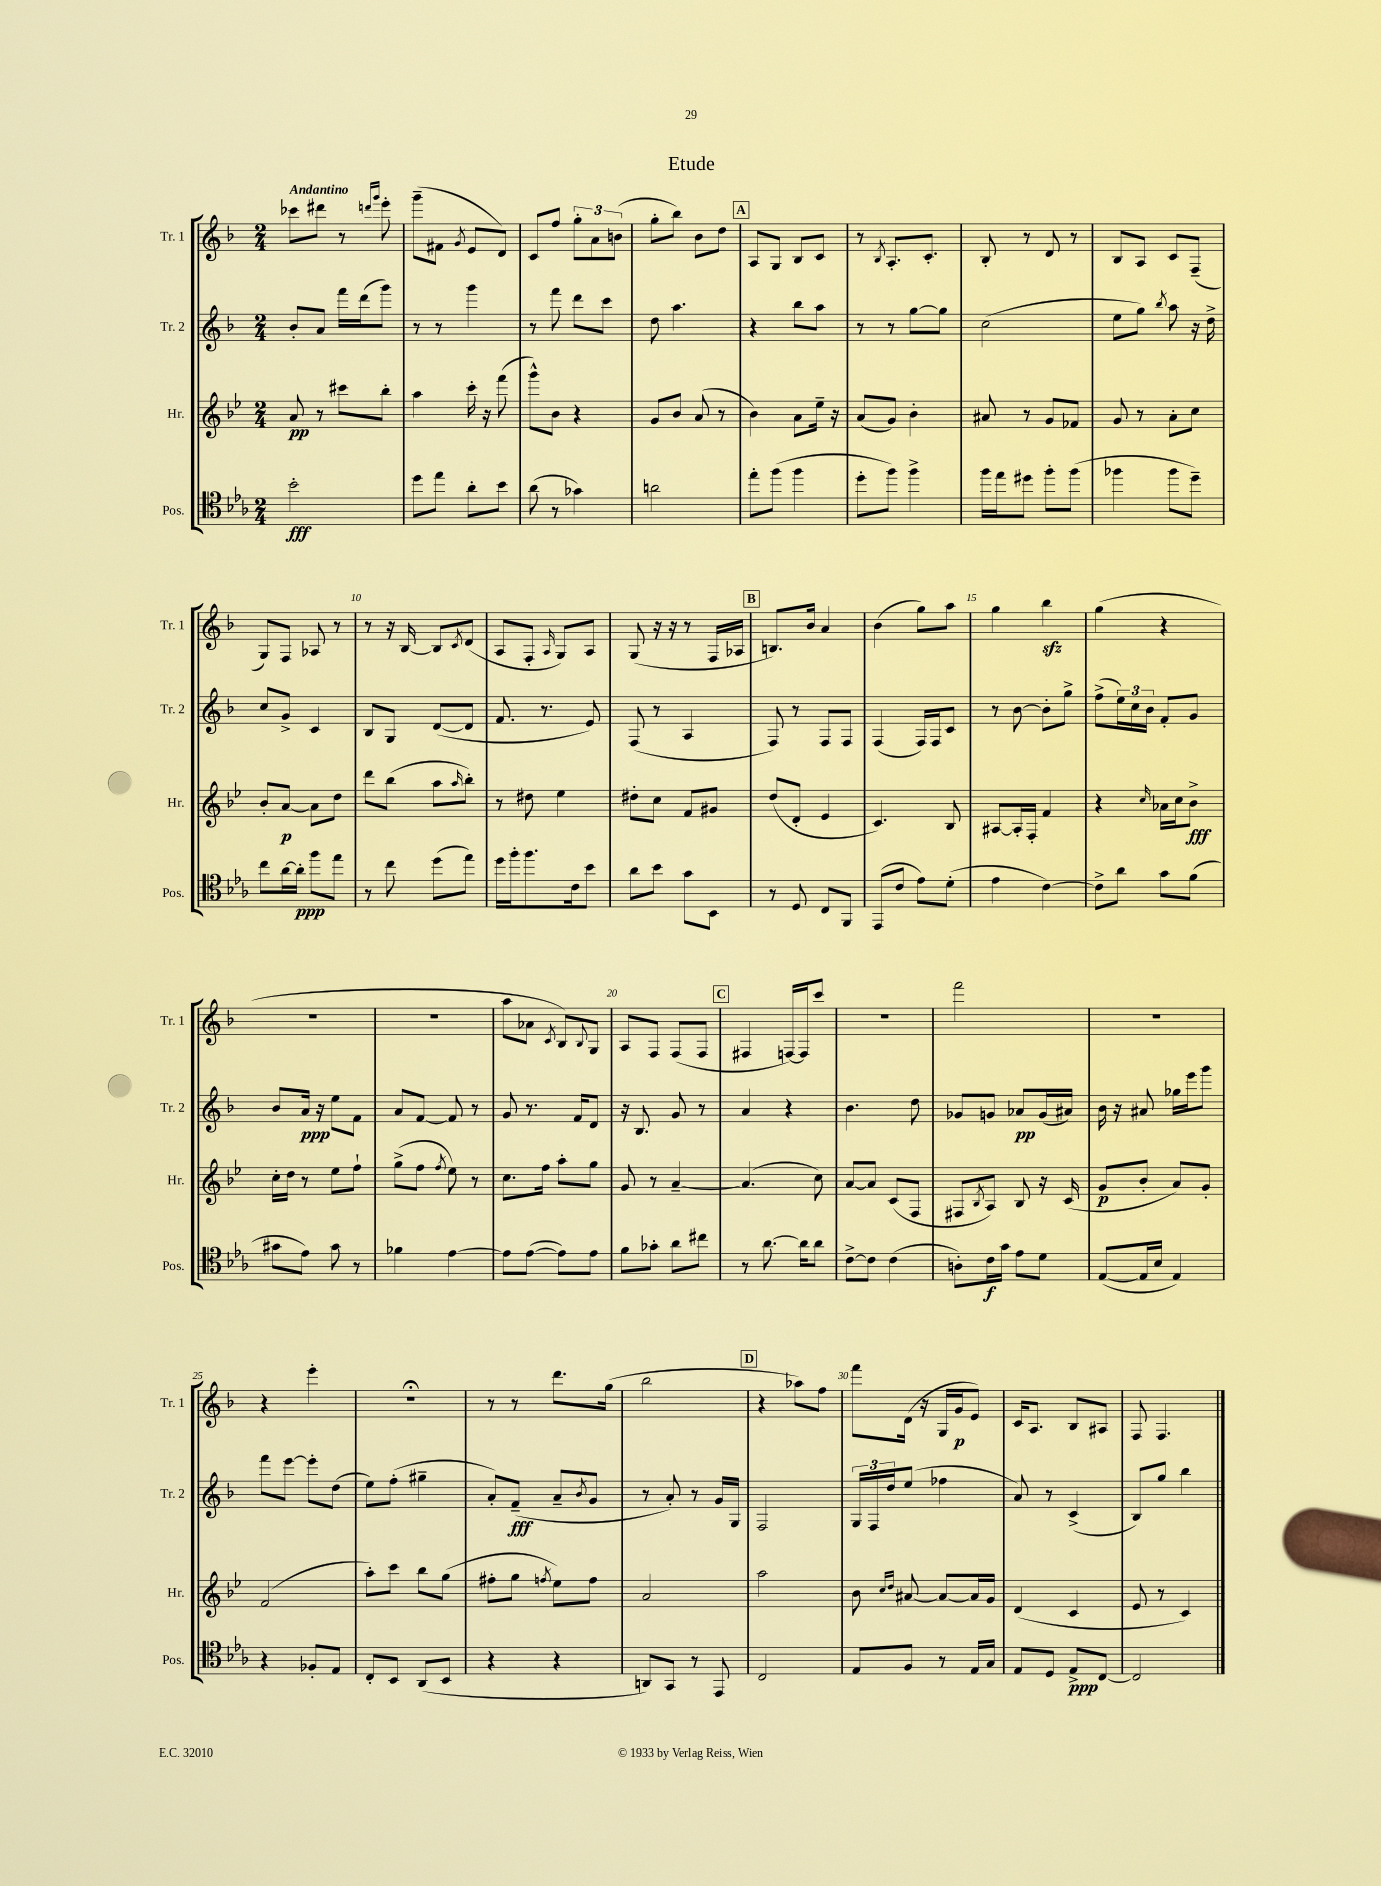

**kern	**dynam	**kern	**dynam	**kern	**dynam	**kern	**dynam
*part4	*part4	*part3	*part3	*part2	*part2	*part1	*part1
*staff4	*staff4	*staff3	*staff3	*staff2	*staff2	*staff1	*staff1
*I"Pos.	*	*I"Hr.	*	*I"Tr. 2	*	*I"Tr. 1	*
*I'Pos.	*	*I'Hr.	*	*I'Tr. 2	*	*I'Tr. 1	*
*clefC4	*	*clefG2	*	*clefG2	*	*clefG2	*
*k[b-e-a-]	*	*k[b-e-]	*	*k[b-]	*	*k[b-]	*
*M2/4	*	*M2/4	*	*M2/4	*	*M2/4	*
=1	=1	=1	=1	=1	=1	=1	=1
!	!	!	!	!	!	!LO:TX:a:B:t=Andantino	!
2b-'\	fff	8a/	pp	8b-'/L	.	8ccc-X\L	.
.	.	8r	.	8a/J	.	8ddd#X\J	.
.	.	8ccc#X\L	.	16fff\LL	.	8r	.
.	.	.	.	(16ddd\J	.	.	.
.	.	.	.	.	.	16qqdddn/LL	.
.	.	.	.	.	.	16qqggg/JJ	.
.	.	8bb-'\J	.	8ggg\J)	.	8eee'\	.
=2	=2	=2	=2	=2	=2	=2	=2
8dd\L	.	4aa\	.	8r	.	(8ggg~\L	.
8ee-\J	.	.	.	8r	.	8f#X\J	.
.	.	.	.	.	.	8qg/	.
8a-'\L	.	16ccc'\	.	4ggg\	.	8e/L	.
.	.	16r	.	.	.	.	.
8b-\J	.	(8fff\	.	.	.	8d/J)	.
=3	=3	=3	=3	=3	=3	=3	=3
(8a-\	.	8ggg^^\L)	.	8r	.	8c/L	.
8r	.	8b-\J	.	8fff\	.	8ff/J	.
4g-X\)	.	4r	.	8ddd\L	.	12gg'\L	.
.	.	.	.	.	.	12a\	.
.	.	.	.	8ccc\J	.	.	.
.	.	.	.	.	.	(12bn\J	.
=4	=4	=4	=4	=4	=4	=4	=4
2an\	.	8g/L	.	8dd\	.	8gg'\L	.
.	.	8b-/J	.	4.aa\	.	8bb-\J)	.
.	.	(8a/	.	.	.	8b-\L	.
.	.	8r	.	.	.	8dd\J	.
!!LO:REH:place=s1:t=A
=5	=5	=5	=5	=5	=5	=5	=5
8ee-'\L	.	4b-\)	.	4r	.	8A/L	.
(8ff\J	.	.	.	.	.	8G/J	.
4ff\	.	8a\L	.	8bb-\L	.	8B-/L	.
.	.	16ee-~\Jk	.	8aa\J	.	8c/J	.
.	.	16r	.	.	.	.	.
=6	=6	=6	=6	=6	=6	=6	=6
8dd'\L	.	(8a/L	.	8r	.	8r	.
.	.	.	.	.	.	8qB-/	.
8ff\J)	.	8g/J)	.	8r	.	8.A'/L	.
4ff^\	.	4b-'\	.	[8gg\L	.	.	.
.	.	.	.	.	.	8.c'/J	.
.	.	.	.	8gg\J]	.	.	.
=7	=7	=7	=7	=7	=7	=7	=7
16ff\LL	.	8a#X/	.	(2cc\	.	8B-'/	.
16ee-\J	.	.	.	.	.	.	.
8dd#X\J	.	8r	.	.	.	8r	.
8ff'\L	.	8g/L	.	.	.	8d/	.
(8ff\J	.	8f-X/J	.	.	.	8r	.
=8	=8	=8	=8	=8	=8	=8	=8
4ff-X\	.	8g/	.	8ee\L	.	8B-/L	.
.	.	8r	.	8gg\J)	.	8A/J	.
.	.	.	.	8qbb-/	.	.	.
8ff-\L	.	8a'\L	.	8aa\	.	8c/L	.
8dd~\J)	.	8cc\J	.	16r	.	(8F~/J	.
.	.	.	.	16dd^\	.	.	.
!!LO:LB:g=z
=9	=9	=9	=9	=9	=9	=9	=9
8cc\L	.	8b-'/L	.	8cc/L	.	8G/L)	.
[16a-\L	.	[8a/J	p	8g^/J	.	8F/J	.
16a-'\JJ]	ppp	.	.	.	.	.	.
8ff\L	.	8a\L]	.	4c/	.	8A-X/	.
8ee-\J	.	8dd\J	.	.	.	8r	.
=10	=10	=10	=10	=10	=10	=10	=10
8r	.	8ddd\L	.	8B-/L	.	8r	.
8cc\	.	(8bb-\J	.	8G/J	.	16r	.
.	.	.	.	.	.	[16B-/	.
(8dd\L	.	8aa\L	.	([8d/L	.	8B-/L]	.
.	.	16qqaa/	.	.	.	8qc/	.
8ee-\J)	.	8bb-'\J)	.	8d/J]	.	(8d/J	.
=11	=11	=11	=11	=11	=11	=11	=11
16dd\LL	.	8r	.	8.f/	.	8A/L	.
16ff'\J	.	.	.	.	.	.	.
8.ff\	.	8dd#X\	.	.	.	8F'/J	.
.	.	.	.	8.r	.	.	.
.	.	.	.	.	.	16qqA/	.
.	.	4ee-\	.	.	.	8G/L)	.
16c\k	.	.	.	.	.	.	.
8b-\J	.	.	.	8e/)	.	8A/J	.
=12	=12	=12	=12	=12	=12	=12	=12
8a-\L	.	8dd#X'\L	.	(8F/	.	(8G/	.
8b-\J	.	8cc\J	.	8r	.	16r	.
.	.	.	.	.	.	16r	.
8g\L	.	8f/L	.	4A/	.	8r	.
8BB-\J	.	8g#X/J	.	.	.	16F/LL	.
.	.	.	.	.	.	16A-X/JJ	.
!!LO:REH:place=s1:t=B
=13	=13	=13	=13	=13	=13	=13	=13
8r	.	(8dd/L	.	8F/)	.	8.Bn/L)	.
8D/	.	8d'/J	.	8r	.	.	.
.	.	.	.	.	.	16b-/Jk	.
8C/L	.	4e-/	.	8F/L	.	4a/	.
8FF/J	.	.	.	8F/J	.	.	.
=14	=14	=14	=14	=14	=14	=14	=14
(8EE-/L	.	4.c/)	.	(4F/	.	(4b-\	.
8c/J	.	.	.	.	.	.	.
8e-\L)	.	.	.	16F/LL)	.	8gg\L)	.
.	.	.	.	16F/J	.	.	.
(8d'\J	.	8B-/	.	8c/J	.	8aa\J	.
=15	=15	=15	=15	=15	=15	=15	=15
4e-\	.	[8A#X/L	.	8r	.	4gg\	.
.	.	16A#'/L]	.	[8b-\	.	.	.
.	.	16F'/JJ	.	.	.	.	.
[4c\)	.	4f/	.	8b-'\L]	.	4bb-zz\	.
.	.	.	.	8gg^\J	.	.	.
=16	=16	=16	=16	=16	=16	=16	=16
8c^\L]	.	4r	.	(8ff^\L	.	(4gg\	.
8a-\J	.	.	.	24ee\L)	.	.	.
.	.	.	.	24cc\	.	.	.
.	.	.	.	24b-\JJ	.	.	.
.	.	16qqcc/	.	.	.	.	.
8g\L	.	16a-X\LL	.	8f'/L	.	4r	.
.	.	16cc\J	.	.	.	.	.
(8f\J	.	8b-^\J	fff	8g/J	.	.	.
!!LO:LB:g=z
=17	=17	=17	=17	=17	=17	=17	=17
8g#X\L	.	16cc'\LL	.	8b-/L	.	2r	.
.	.	16dd\JJ	.	.	.	.	.
8e-\J)	.	8r	.	16a/Jk	ppp	.	.
.	.	.	.	16r	.	.	.
8g#\	.	8ee-\L	.	8ee\L	.	.	.
8r	.	8ff`\J	.	8f\J	.	.	.
=18	=18	=18	=18	=18	=18	=18	=18
4f-X\	.	(8gg^\L	.	8a/L	.	2r	.
.	.	8ff\J	.	[8f/J	.	.	.
.	.	8qff/	.	.	.	.	.
[4e-\	.	8ee-\)	.	8f/]	.	.	.
.	.	8r	.	8r	.	.	.
=19	=19	=19	=19	=19	=19	=19	=19
8e-\L]	.	8.cc\L	.	8g/	.	8aa\L	.
([8e-\J	.	.	.	8.r	.	8a-X\J	.
.	.	16ff\Jk	.	.	.	.	.
.	.	.	.	.	.	8qc/	.
8e-\L])	.	8aa'\L	.	.	.	8B-/L)	.
.	.	.	.	16f/KL	.	.	.
.	.	.	.	.	.	8qqB-/	.
8e-\J	.	8gg\J	.	8d/J	.	8G/J	.
=20	=20	=20	=20	=20	=20	=20	=20
8f\L	.	8g/	.	16r	.	8A/L	.
.	.	.	.	8.B-/	.	.	.
8g-X'\J	.	8r	.	.	.	8F/J	.
8a-\L	.	[4a~/	.	8g/	.	(8F/L	.
8cc#X\J	.	.	.	8r	.	8F/J	.
!!LO:REH:place=s1:t=C
=21	=21	=21	=21	=21	=21	=21	=21
8r	.	(4.a/]	.	4a/	.	4F#X/	.
[8.a-\	.	.	.	.	.	.	.
.	.	.	.	4r	.	[16Fn/LL)	.
16a-\KL]	.	.	.	.	.	16F/J]	.
8a-\J	.	8cc\)	.	.	.	8ccc/J	.
=22	=22	=22	=22	=22	=22	=22	=22
[8c^\L	.	[8a/L	.	4.b-\	.	2r	.
8c\J]	.	8a/J]	.	.	.	.	.
(4c\	.	(8c/L	.	.	.	.	.
.	.	8F/J	.	8dd\	.	.	.
=23	=23	=23	=23	=23	=23	=23	=23
8An'\L)	.	8F#X/L	.	8g-X/L	.	2fff\	.
.	.	8qB-/	.	.	.	.	.
16c\L	f	8A/J)	.	8gn/J	.	.	.
16g\JJ	.	.	.	.	.	.	.
8e-\L	.	8B-/	.	8a-X/L	pp	.	.
8d\J	.	16r	.	(16g/L	.	.	.
.	.	(16c/	.	16a#X/JJ)	.	.	.
=24	=24	=24	=24	=24	=24	=24	=24
([8E-/L	.	8g/L	p	16b-\	.	2r	.
.	.	.	.	16r	.	.	.
16E-/L]	.	8b-'/J	.	8a#X/	.	.	.
16B-/JJ	.	.	.	.	.	.	.
4E-/)	.	8a/L)	.	16gg-X\LL	.	.	.
.	.	.	.	16eee\J	.	.	.
.	.	8g'/J	.	8ggg\J	.	.	.
!!LO:LB:g=z
=25	=25	=25	=25	=25	=25	=25	=25
4r	.	(2f/	.	8fff\L	.	4r	.
.	.	.	.	[8eee\J	.	.	.
8F-X'/L	.	.	.	8eee'\L]	.	4eee'\	.
8E-/J	.	.	.	(8dd\J	.	.	.
=26	=26	=26	=26	=26	=26	=26	=26
8C'/L	.	8aa'\L)	.	8ee\L)	.	2r;<	.
8BB-/J	.	8ccc\J	.	(8ff'\J	.	.	.
(8AA-/L	.	8bb-\L	.	4gg#X~\	.	.	.
8BB-/J	.	(8gg\J	.	.	.	.	.
=27	=27	=27	=27	=27	=27	=27	=27
4r	.	8ff#X'\L	.	8a'/L)	.	8r	.
.	.	8gg\J	.	(8f~/J	fff	8r	.
.	.	8qffn/	.	.	.	.	.
4r	.	8ee-\L)	.	8a~/L	.	8.ddd\L	.
.	.	.	.	8qb-/	.	.	.
.	.	8ff\J	.	8g/J	.	.	.
.	.	.	.	.	.	(16gg\Jk	.
=28	=28	=28	=28	=28	=28	=28	=28
8AAn/L)	.	2a/	.	8r	.	2bb-\	.
8GG/J	.	.	.	8a'/)	.	.	.
8r	.	.	.	8r	.	.	.
8EE-/	.	.	.	16g/LL	.	.	.
.	.	.	.	16G/JJ	.	.	.
!!LO:REH:place=s1:t=D
=29	=29	=29	=29	=29	=29	=29	=29
2C/	.	2aa\	.	2F/	.	4r	.
.	.	.	.	.	.	8aa-X\L)	.
.	.	.	.	.	.	8ff\J	.
=30	=30	=30	=30	=30	=30	=30	=30
8E-/L	.	8b-\	.	24G/LL	.	8fff\L	.
.	.	.	.	24F/	.	.	.
.	.	.	.	24dd/J	.	.	.
.	.	16qqcc/LL	.	.	.	.	.
.	.	16qqdd/JJ	.	.	.	.	.
8F/J	.	[8a#X/	.	(8ee/J	.	(16d\Jk	.
.	.	.	.	.	.	16r	.
8r	.	8a#/L_	.	4ff-X\	.	16G/LL	.
.	.	.	.	.	.	16g/J	p
16E-/LL	.	16a#/L]	.	.	.	8e/J)	.
16G/JJ	.	16g/JJ	.	.	.	.	.
=31	=31	=31	=31	=31	=31	=31	=31
8E-/L	.	(4d/	.	8a/)	.	16c/KL	.
.	.	.	.	.	.	8.A/J	.
8D/J	.	.	.	8r	.	.	.
8E-^/L	ppp	4c/	.	(4c^/	.	8B-/L	.
[8C/J	.	.	.	.	.	8A#X/J	.
=32	=32	=32	=32	=32	=32	=32	=32
2C/]	.	8e-/	.	8B-/L)	.	8F/	.
.	.	8r	.	8gg/J	.	4.F/	.
.	.	4c/)	.	4bb-\	.	.	.
==	==	==	==	==	==	==	==
*-	*-	*-	*-	*-	*-	*-	*-
